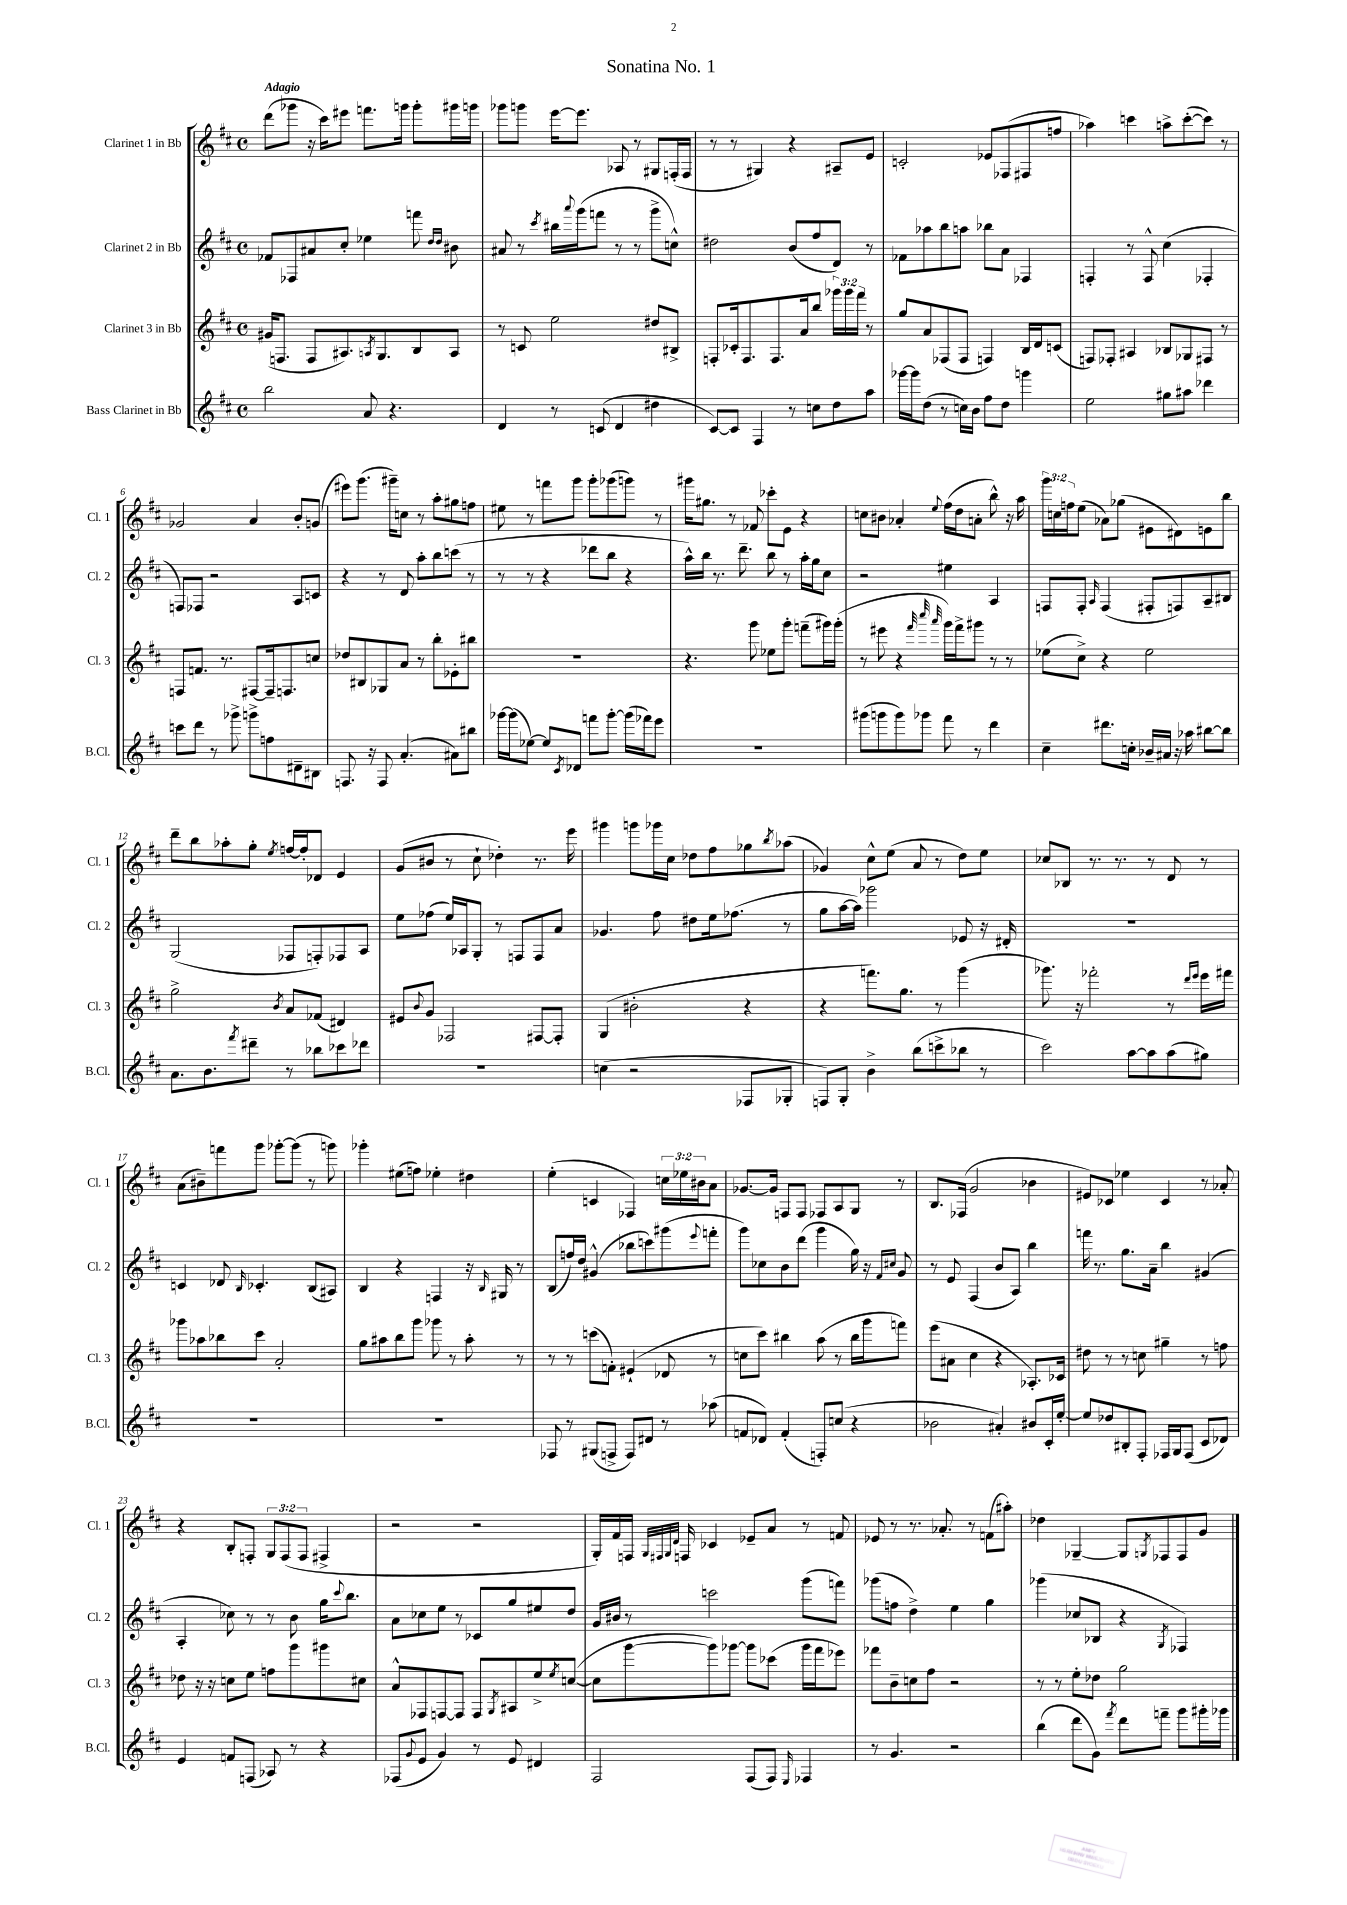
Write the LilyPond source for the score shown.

\header { title = "Sonatina No. 1" }
<<
\new StaffGroup <<
\new Staff = "s0" \with { instrumentName = "Clarinet 1 in Bb" shortInstrumentName = "Cl. 1" } {
    \clef treble \key d \major \defaultTimeSignature \time 4/4 \override Staff.TupletNumber.text = #tuplet-number::calc-fraction-text \tempo "Adagio"
    d'''8( ges'''8 r16 cis'''16) eis'''8 f'''8. g'''16 g'''8-. gis'''16 g'''16 |
    ges'''8 g'''8 e'''16~ e'''8. aes8 r8 gis8 f16-.( f16 |
    r8 r8 gis4) r4 ais8-- e'8 |
    c'2-. ees'8 fes8( fis8 f''8 |
    aes''4) c'''4 a''8-> c'''8~-.( c'''8) r8 |
    ges'2 a'4 b'8-. g'8( |
    eis'''8) g'''8.( gis'''16--) c''8 r8 a''8-. gis''8 f''8 |
    eis''8 r8 f'''8 g'''8 g'''8-. ges'''8( g'''8) r8 |
    gis'''16 gis''8. r8 fes'8 ces'''8-. e'8 r4 |
    c''8 bis'8 aes'4-. \appoggiatura { e''8 } fis''16( d''16 a'8-. b''8-^) r16 a''16 |
    \tuplet 3/2 { g'''16 c''16 f''16 } e''8( aes'8) ges''8( eis'8 dis'8) e'8 b''8 |
    d'''8-- b''8 aes''8-. g''8-. \acciaccatura { e''8 } f''16~ f''16-. des'8 e'4 |
    g'8( bis'8 r8 cis''8-! des''4-.) r8. e'''16 |
    gis'''4 g'''8 ges'''16 cis''16 des''8 fis''8 ges''8 \acciaccatura { b''8 } aes''8( |
    ges'4) cis''8-^ e''8( a'8 r8 d''8) e''8 |
    ces''8 bes8 r8. r8. r8 d'8 r8 |
    a'8( bis'8--) f'''8 g'''8 ges'''8~-. ges'''8( r8 g'''8) |
    ges'''4-. eis''8( f''8) ees''4-. dis''4 |
    e''4-.( c'4 fes4) \tuplet 3/2 { c''16 ees''16 bis'16 } a'8 |
    ges'8.~ ges'16 f8 f8 fes8 a8 g8 r8 |
    b8. fes16( g'2 bes'4 |
    eis'8) ces'8 ees''4 ces'4 r8 aes'8-. |
    r4 b8-. f8-. \tuplet 3/2 { g8 f8( f8 } fis4-> |
    r2 r2 |
    g16-.) fis'16 f16 \grace { g32 fis32 g32 d'32 } f16 ces'4 ees'8-- a'8 r8 f'8 |
    ees'8 r8 r8. aes'8.-. r8 f'8( ais''8-.) |
    des''4 ges4~-- ges8 \acciaccatura { g8 } fes8 fes8 g'8 \bar "|." |
}
\new Staff = "s1" \with { instrumentName = "Clarinet 2 in Bb" shortInstrumentName = "Cl. 2" } {
    \clef treble \key d \major \defaultTimeSignature \time 4/4
    fes'8 fes8 ais'8 cis''8-. ees''4 f'''8 \grace { d''16 d''16 } bis'8 |
    ais'8 r8 \acciaccatura { cis'''8 } bis''16 \appoggiatura { a'''8 } g'''16( f'''8 r8 r8 g'''8-> c''8-^) |
    dis''2 b'8( fis''8 d'8) r8 |
    fes'8 aes''8 b''8 a''8 bes''8 a'8 fes4 |
    f4-. r8 f8-^ cis''4( fes4-. |
    f8) fes8 r2 a8 c'8 |
    r4 r8 d'8 a''8-. b''8 c'''8( r8 |
    r8 r8 r4 des'''8 b''8 r4 |
    a''16-^) b''16 r8. d'''8.-- b''8 r8 a''16-. g''16 cis''8 |
    r2 eis''4 a4 |
    f8 f8-. \grace { a16 } f4( fis8-. f8) a8-- bis8 |
    g2( fes8 f8-.) fes8 a8 |
    e''8 fes''8( e''16) aes16 g8-. r8 f8 f8 a'8 |
    ges'4. fis''8 dis''8 e''16 fes''8.( r8 |
    g''8 a''16~ a''16) ges'''2 ees'8 r16 dis'16-. |
    R1 |
    c'4 des'8 \grace { b16 } ces'4.-. b8( ais8) |
    b4 r4 f4 r16 \grace { b16 } gis16 r8 |
    b8( f''16) d''16 gis'4-^( bes''8 c'''8) gis'''8( \appoggiatura { e'''8 } f'''8-. |
    g'''8) ces''8 b'8 d'''8( g'''4 g''16) r16 \grace { fis'16 cis''16 } g'8 |
    r8 e'8 fis4( b'8 a8) b''4 |
    f'''16 r8. g''8. a'16-- b''4 gis'4( |
    a4-. ces''8) r8 r8 b'8 g''16 \appoggiatura { cis'''8 } b''8. |
    a'8 ces''8 e''8 r8 ces'8 g''8 eis''8 d''8 |
    g'16 bis'16 r8 c'''2 g'''8( f'''8) |
    ges'''8( f''8 d''4->) e''4 g''4 |
    ges'''4( ces''8 bes8 r4 \acciaccatura { g8 } fes4) \bar "|." |
}
\new Staff = "s2" \with { instrumentName = "Clarinet 3 in Bb" shortInstrumentName = "Cl. 3" } {
    \clef treble \key d \major \defaultTimeSignature \time 4/4 \override Staff.TupletNumber.text = #tuplet-number::calc-fraction-text
    gis'16( f8. f8 ais8.) \acciaccatura { a8 } g8. b8 a8 |
    r8 c'8 e''2 dis''8 bis8-> |
    f8-. ces'16-. f8. f8. a'16 b''8 \tuplet 3/2 { ges'''16 ges'''16 fis'''16 } r8 |
    g''8 a'8 fes8( fes8 f4) b16 d'16 c'8( |
    f8) fes8-. ais4 bes8 ges8 fis8 r8 |
    f8 f'8. r8. fis8~ fis16-- f8. c''8 |
    des''8 bis8 ges8 a'8 r8 b''8-. ees'8-. bis''8 |
    R1 |
    r4. g'''8 ees''8 g'''8-. f'''8--( gis'''16) gis'''16-.( |
    r8 eis'''8 r4 \grace { fis'''32 cis''''32 a'''32 } g'''16) fis'''16-> gis'''8 r8 r8 |
    ees''8( cis''8->) r4 ees''2 |
    g''2-> \acciaccatura { b'8 } a'8 fes'8( dis'4) |
    eis'8 \appoggiatura { b'8 } g'8 fes2 fis8~ fis8-. |
    g4( bis'2-. r4 |
    r4 f'''8.) g''8. r8 g'''4( |
    ges'''8.) r16 fes'''2-. r8 \grace { d'''16 e'''16 } e'''16 fis'''16 |
    ges'''8 aes''8 bes''8 cis'''8 a'2-. |
    g''8 ais''8 b''8 g'''8 ges'''8 r8 ais''8-. r8 |
    r8 r8 c'''8( f'8-.) eis'4-!( des'8 r8 |
    c''8 cis'''8) bis''4 a''8( r8 bis''16 g'''16 f'''8) |
    e'''8( ais'8 cis''4 r4 aes8.-.) ces'16 |
    dis''8 r8 r8 c''8 gis''4-- r8 f''8 |
    des''8 r16 r16 c''8 e''8 f''8 g'''8 gis'''8 cis''8 |
    a'8-^ fes8 f8~ f8 f8 \acciaccatura { g8 } ais8 e''8-> \acciaccatura { e''8 } c''8~( |
    c''8 g'''8~ g'''8) ges'''8~ ges'''8 ces'''8( ges'''16 fis'''16 ees'''8) |
    fes'''8 b'8-- c''8 fis''8 r2 |
    r8 r8 e''8-. des''8 g''2 \bar "|." |
}
\new Staff = "s3" \with { instrumentName = "Bass Clarinet in Bb" shortInstrumentName = "B.Cl." } {
    \clef treble \key d \major \defaultTimeSignature \time 4/4
    b''2 a'8 r4. |
    d'4 r8 c'8( d'4 dis''4 |
    cis'8~) cis'8 fis4 r8 c''8 d''8 a''8 |
    ges'''16~ ges'''16 d''8( r8 c''16) b'16 fis''8 d''8 g'''4 |
    e''2 gis''8 ais''8 des'''4 |
    c'''8 d'''8 r8 ges'''8-> g'''8-> f''8 dis'8-- bis8 |
    f8. r16 f8 a'4.-.( ais'8) bis''8 |
    ges'''16~ ges'''16( ees''8~) ees''8 \acciaccatura { cis'8 } des'8 f'''8 ges'''8~-. ges'''16( fes'''16) e'''8 |
    R1 |
    gis'''8( g'''8 g'''8) ges'''8 fis'''8 r8 d'''4 |
    cis''4-- dis'''8. c''16-. bes'16-- ais'16 r16 aes''16 bis''8~ bis''8 |
    a'8. b'8. \acciaccatura { fis'''8 } dis'''8-- r8 bes''8 ces'''8 des'''8 |
    R1 |
    c''4( r2 fes8 ges8-. |
    f8) g8-. b'4-> b''8( c'''8-> bes''8 r8 |
    cis'''2) a''8~ a''8 a''8( gis''8) |
    R1 |
    R1 |
    fes8 r8 gis8( f8-> f8) dis'8 r8 aes''8( |
    f'8 des'8) f'4-.( f8-.) c''8( r4 |
    bes'2 ais'4-.) bis'8 cis'16-. e''16~-. |
    e''8 des''8 bis8-. fis8-. fes16 g16 fes8( cis'8 des'8) |
    e'4 f'8 f8( aes8) r8 r4 |
    fes8( \appoggiatura { g'8 } e'8 g'4) r8 e'8 dis'4 |
    fis2 fis8( fis8) \grace { e16 } fes4 |
    r8 g'4. r2 |
    b''4( d'''8 g'8) \acciaccatura { fis'''8 } d'''8 f'''8-- g'''8 gis'''16-. ges'''16 \bar "|." |
}
>>
>>
